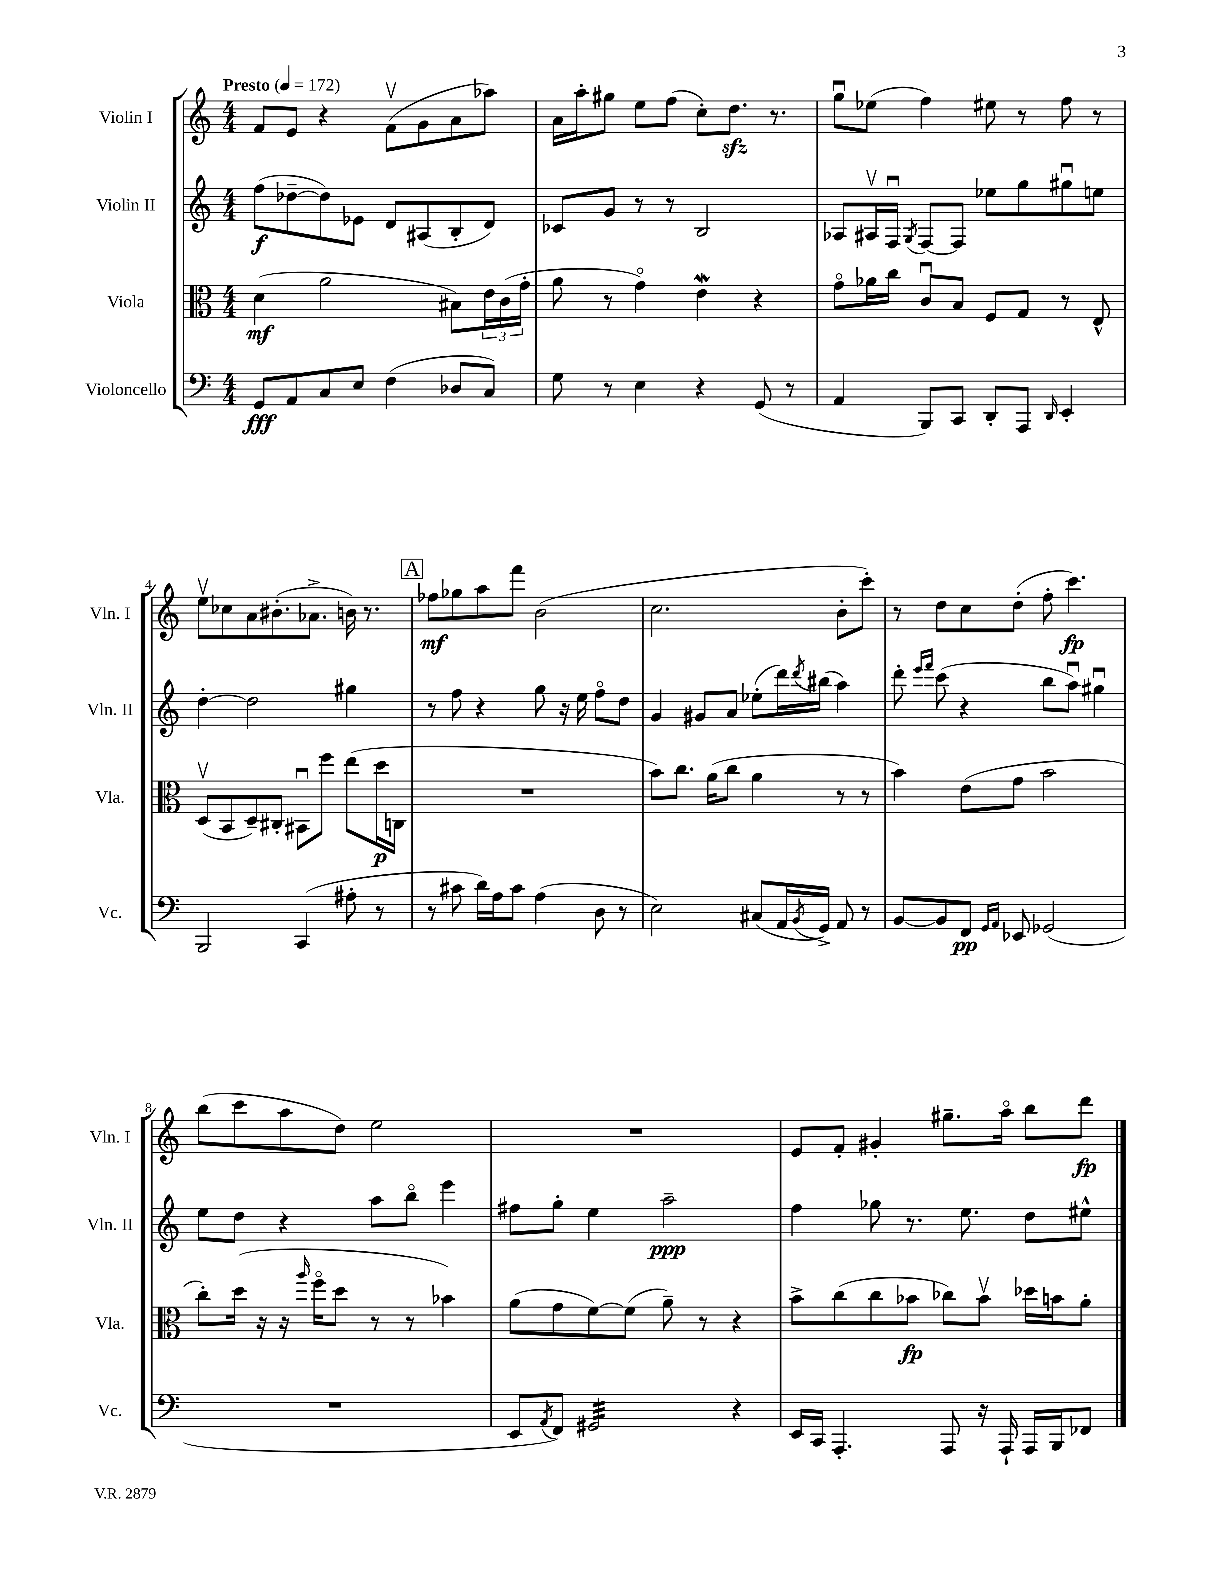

**kern	**kern	**kern	**kern
*staff4	*staff3	*staff2	*staff1
*clefF4	*clefC3	*clefG2	*clefG2
*k[]	*k[]	*k[]	*k[]
*M4/4	*M4/4	*M4/4	*M4/4
*MM172	*MM172	*MM172	*MM172
8GG	(4d	(8ff	8f
8AA	.	[8dd-~	8e
8C	2a	8dd-])	4r
8E	.	8e-	.
(4F	.	8d	(8fv
.	.	(8A#	8g
8D-	8B#)	8B'	8a
8C)	24e	8d)	8aa-)
.	(24c	.	.
.	24g'	.	.
=	=	=	=
8G	8a	8c-	16a
.	.	.	16aa'
8r	8r	8g	8gg#
4E	4go)	8r	8ee
.	.	8r	(8ff
4r	4e	2B	8cc')
.	.	.	8.dd
(8GG	4r	.	.
.	.	.	8.r
8r	.	.	.
=	=	=	=
4AA	8go	8A-	8ggu
.	16a-	16A#v	(8ee-
.	16cc	16Fu	.
.	.	8qG	.
8BBB)	8cu	[8F	4ff)
8CC	8B	8F]	.
8DD'	8F	8ee-	8ee#
8AAA	8G	8gg	8r
16qqDD	.	.	.
4EE'	8r	8gg#u	8ff
.	8E^^	8ee	8r
=	=	=	=
2BBB	(8Dv	[4dd'	8eev
.	8BB	.	8cc-
.	8D~)	2dd]	8a
.	8C#'	.	(8.b#'
(4CC	8BB#u	.	.
.	.	.	8.a-^
.	8ff	.	.
8A#'	(8ee	4gg#	16b)
.	.	.	8.r
8r	16dd	.	.
.	16C	.	.
=	=	=	=
8r	1r	8r	8ff-
8c#	.	8ff	8gg-
16d)	.	4r	8aa
16A	.	.	.
8c#	.	.	8fff
(4A	.	8gg	(2b
.	.	16r	.
.	.	16ee	.
8D	.	8ffo	.
8r	.	8dd	.
=	=	=	=
2E)	8b)	4g	2.cc
.	8.cc	.	.
.	.	8g#	.
.	(16a	.	.
.	8cc	8a	.
(8C#	4a	(8ee-'	.
16AA	.	16ddd)	.
8qBB	.	8qddd	.
16GG^)	.	(16bb#	.
8AA	8r	4aa)	8b'
8r	8r	.	8ccc')
=	=	=	=
[8BB	4b)	8ddd'	8r
.	.	16qqeee	.
.	.	16qqfff	.
8BB]	.	(8ccc	8dd
8FF	(8e	4r	8cc
16qqGG	.	.	.
16qqAA	.	.	.
8EE-	8g	.	(8dd'
(2GG-	2b	8bb	8ff'
.	.	8aau)	4.ccc)
.	.	4gg#u	.
=	=	=	=
1r	8cc')	8ee	(8bb
.	(16dd	8dd	8ccc
.	16r	.	.
.	16r	4r	8aa
.	16qqaa	.	.
.	16ffo	.	.
.	8dd	.	8dd)
.	8r	8aa	2ee
.	8r	8bbo	.
.	4b-)	4eee	.
=	=	=	=
8EE	(8a	8ff#	1r
8qAA	.	.	.
8FF)	8g	8gg'	.
2GG#	[8f)	4ee	.
.	(8f]	.	.
.	8a~)	2aa~	.
.	8r	.	.
4r	4r	.	.
=	=	=	=
16EE	8b^	4ff	8e
16CC	.	.	.
4.AAA'	(8cc	.	8f'
.	8cc	8gg-	4g#'
.	8b-	8.r	.
8AAA	8cc-)	.	8.gg#~
.	.	8.ee	.
16r	8b-v	.	.
16AAA`	.	.	16aao
16AAA	16dd-	8dd	8bb
16BBB	16b	.	.
8FF-	8a'	8ee#^^	8ddd
==	==	==	==
*-	*-	*-	*-
